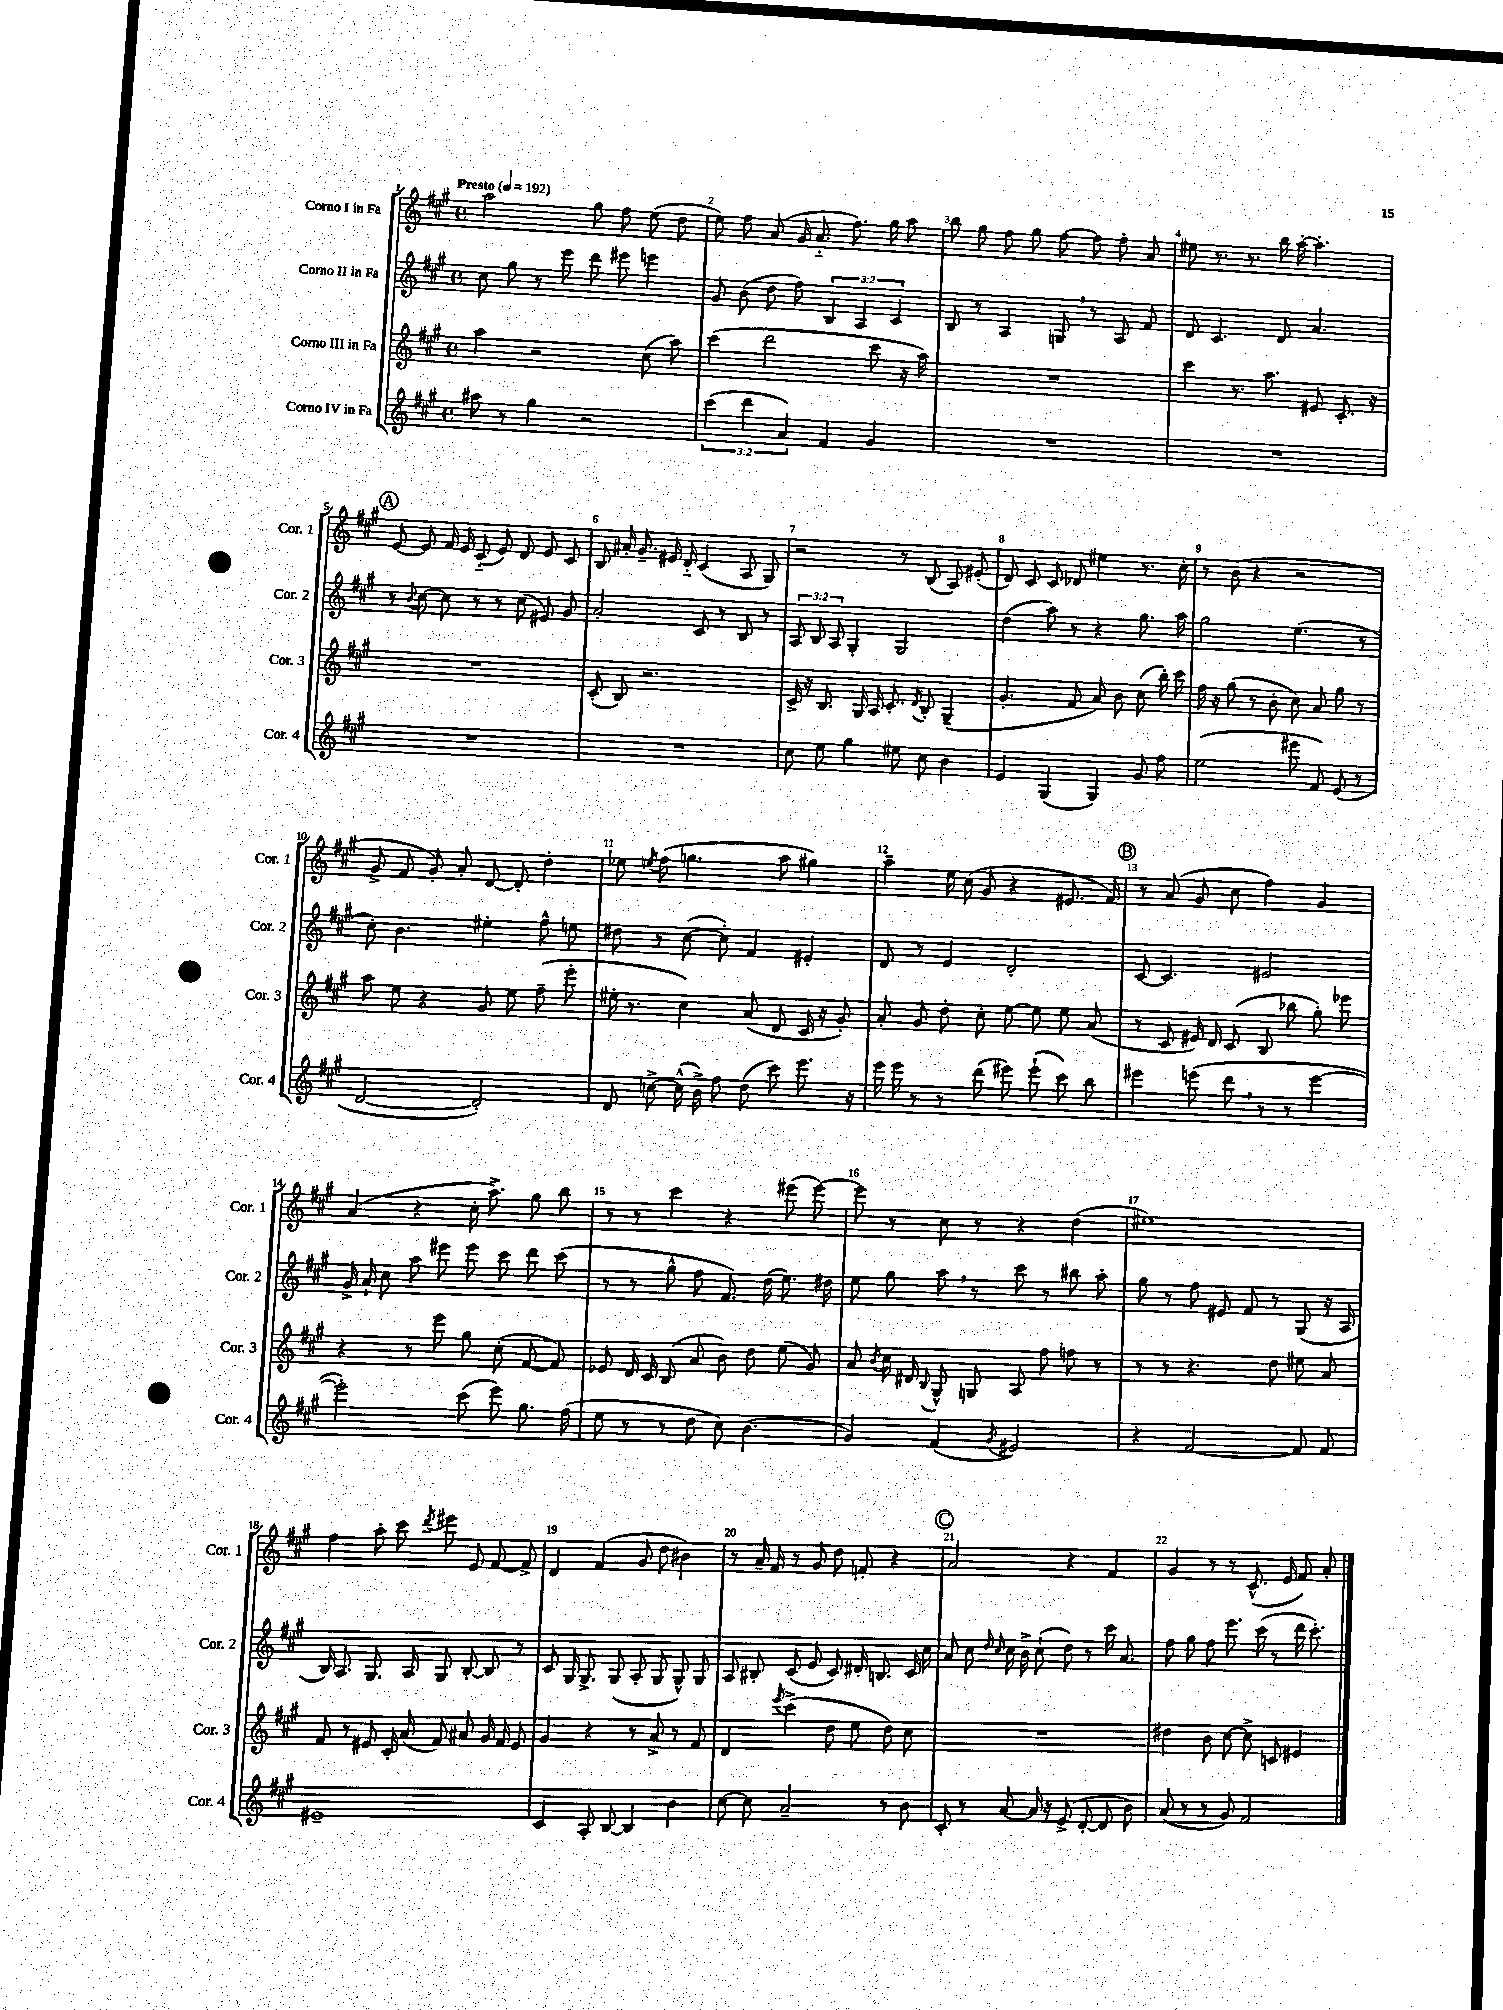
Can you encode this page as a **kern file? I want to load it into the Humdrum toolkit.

**kern	**kern	**kern	**kern
*staff4	*staff3	*staff2	*staff1
*clefG2	*clefG2	*clefG2	*clefG2
*k[f#c#g#]	*k[f#c#g#]	*k[f#c#g#]	*k[f#c#g#]
*M4/4	*M4/4	*M4/4	*M4/4
*met(c)	*met(c)	*met(c)	*met(c)
*MM192	*MM192	*MM192	*MM192
8aa#	4aa	8cc#	2aa
8r	.	8gg#	.
4gg#	2r	8r	.
.	.	8eee	.
2r	.	8ddd	8gg#
.	.	8eee#	8ff#
.	(8cc#	4eee	(8ee
.	8aa)	.	8dd
=	=	=	=
(6ccc#	(4ccc#	8g#	8ee)
.	.	(8b	8ff#
6ddd	.	.	.
.	2ddd	8dd	(8a
6a)	.	.	.
.	.	8ff#)	16g#
.	.	.	8.a'~
4f#	.	6B	.
.	.	.	8.ff#)
.	.	6A	.
4g#	8ccc#	.	.
.	.	.	16gg#
.	.	6c#	.
.	16r	.	8aa
.	16aa)	.	.
=	=	=	=
1r	1r	8B	8bb
.	.	8r	8gg#
.	.	4A	8ff#
.	.	.	8gg#
.	.	8G	[8ff#
.	.	8r	8ff#]
.	.	8A	8ff#'
.	.	8f#	8a
=	=	=	=
1r	4ccc#	8d	8ee#
.	.	4.c#	8.r
.	8.r	.	.
.	.	.	8.r
.	8.aa	.	.
.	.	8d	16bb
.	.	.	[16aa'
.	8e#	4.a	4.aa']
.	8.c#'	.	.
.	16r	.	.
=	=	=	=
1r	1r	8r	[8e
.	.	8qqb	.
.	.	[8cc#	8e]
.	.	8cc#]	16f#
.	.	.	16e
.	.	8r	(8c#'~
.	.	8r	8e)
.	.	(8cc#	8d
.	.	8e#)	8e
.	.	8g#	8c#
=	=	=	=
1r	(8c#'	2a'	8B
.	8B)	.	16a#'
.	.	.	8.g#~
.	2.r	.	.
.	.	.	16e#
.	.	.	16d'~
.	.	8c#	(4c#
.	.	8r	.
.	.	8B	8A
.	.	8r	8G#)
=	=	=	=
8cc#	16c#^	12A	2r
.	16r	.	.
.	.	12B	.
8ee	8.B	.	.
.	.	12A	.
4gg#	.	4G#'	.
.	16G#	.	.
.	16A	.	.
.	8.c#'	.	.
8ee#	.	2G#	8r
.	8qd	.	.
8cc#	8B'	.	(8B
4b	(4G#~	.	8A)
.	.	.	(8e#'
=	=	=	=
4e	4.g#'	(4dd	8d)
.	.	.	8c#
(4G#	.	8aa)	8c#
.	8f#	8r	8d-
4G#)	8a)	4r	4ee#
.	8b	.	.
8g#	(8cc#	8.gg#	8.r
8ff#	16bb')	.	.
.	16ccc#	16aa	16cc#'
=	=	=	=
(2ee	16ff#	2gg#	8r
.	16r	.	.
.	(8gg#	.	(8b
.	8r	.	4r
.	8b'	.	.
8eee#	8cc#)	(4.ee	2r
8f#)	8a	.	.
(8e	8gg#	.	.
8r	8r	8r	.
=	=	=	=
[2d	8aa	8cc#')	8g#^
.	8ee	4.b	8f#
.	4r	.	8g#')
.	.	.	8a'
2d'])	8g#	4ee#'	[8d
.	8ee	.	8d']
.	(8ff#~	8ff#^^	4dd'
.	8eee'	8ee	.
=	=	=	=
8d	16ee#'	8dd#	8ee-
.	8.r	.	.
.	.	.	8qee
[8cc^	.	8r	(8ff#
(16cc^^]	4cc#)	([8cc#	4.gg
16b^)	.	.	.
8ff#	.	8cc#'])	.
(8dd	(8a	4f#	.
8ccc#)	8d	.	8aa
8.eee	16c#	4e#'	4gg#)
.	16r	.	.
.	8g#')	.	.
16r	.	.	.
=	=	=	=
16eee	8a'	8d	4aa~
16eee	.	.	.
8r	8g#	8r	.
8r	8dd'	4e	16ee
.	.	.	(16cc#
(8ddd	8cc#'	.	8g#
8eee#)	[8ee	2d'	4r
(8eee#`	8ee]	.	.
8ccc#)	8ee	.	8.e#
8bb	(8a	.	.
.	.	.	16f#)
=	=	=	=
4eee#	8r	[8c#	8r
.	8c#	4.c#]	(8a
(8eee	16e#)	.	8g#
.	16d	.	.
8ddd	(8c#	.	8cc#
8r	8B	2e#	4ff#)
8r	8bb-	.	.
[4eee	8gg#')	.	4g#
.	8eee-	.	.
=	=	=	=
2eee'])	4r	16g#^	(4a
.	.	16a`	.
.	.	8cc#	.
.	8r	8aa	4r
.	8eee	8eee#	.
(8ccc#	8gg#	8eee#	16cc#'
.	.	.	8.aa^)
8eee)	(8cc#'	8ccc#	.
8.gg#	[8f#	8ddd	8gg#
.	8f#])	(8ccc#	8bb
(16ff#	.	.	.
=	=	=	=
8ee	8e-	8r	8r
8r	16d	8r	8r
.	16c#	.	.
8r	(8B	8gg#^^	4ccc#
8dd	8a	8ff#	.
8cc#)	8b)	8.f#)	4r
(4.b	8dd	.	.
.	.	(16dd	.
.	(8ee	8.ee)	(8eee#
.	8g#)	.	[8eee#)
.	.	16dd#	.
=	=	=	=
4g#)	8a	8ee	8eee#]
.	8qb	.	.
.	16cc#	8gg#	8r
.	16d#	.	.
.	8qqB	.	.
(4f#	8G#^^	8aa	8cc#
.	8G	8r	8r
8qg#	.	.	.
2e#)	8A	8ccc#	4r
.	8ff#	8r	.
.	8ff	8bb#	(4dd
.	8r	8aa'	.
=	=	=	=
4r	8r	8gg#	1ee#)
.	8r	8r	.
[2f#	4.r	8ff#	.
.	.	8e#	.
.	.	8f#	.
.	8dd	8r	.
8f#]	8ee#	(8G#	.
8f#	8a	16r	.
.	.	16A	.
=	=	=	=
1e#~	8f#	16B)	4ff#
.	.	8.A	.
.	8r	.	.
.	8e#	8.G#	8aa'
.	16c#'	.	8ccc#
.	(16a	16A	.
.	.	.	8qddd
.	8f#)	8G#	8eee#
.	8a#	[8B'	8e
.	16g#	8B]	[8f#
.	16f#	.	.
.	8e#	8r	8f#^]
=	=	=	=
4c#	4g#	8c#	4d
.	.	16G#	.
.	.	8.G#^	.
8A'	4r	.	(4f#
[8B	.	(8G#	.
4B]	8r	8A'	8g#
.	8a^	8G#	8dd
4b	8r	8G#^^)	4b#)
.	8f#	8G#	.
=	=	=	=
[8cc#	4d	8A	8r
8cc#]	.	8B#'	16a~
.	.	.	16f#
.	8qeee	.	.
2a~	(4ccc#^	(8c#	8r
.	.	8e	8g#
.	8dd	8c#)	8dd
.	8ee	16d#'	8f'
.	.	8.B	.
8r	8dd)	.	4r
8b	8cc#	16c#	.
.	.	16cc#	.
=	=	=	=
8c#'	1r	8a	2a
8r	.	8cc#	.
.	.	16qqdd	.
.	.	16qqcc#	.
[8a	.	16cc#	.
.	.	16b^	.
16a]	.	(8cc#`	.
16r	.	.	.
(8e^	.	8dd)	4r
[8d'	.	8r	.
8d]	.	16ccc#	4f#
.	.	8.a	.
8b)	.	.	.
=	=	=	=
(8a	4dd#	8ff#	4g#
8r	.	8gg#	.
8r	8b	8ff#	8r
8g#)	[8cc#	8.eee	8r
2f#	8cc#^]	.	(8.c#^^
.	.	(16ccc#	.
.	8c	8r	.
.	.	.	16e
.	4e#	16ddd	8f#)
.	.	8.ccc#')	.
.	.	.	8a'
==	==	==	==
*-	*-	*-	*-
